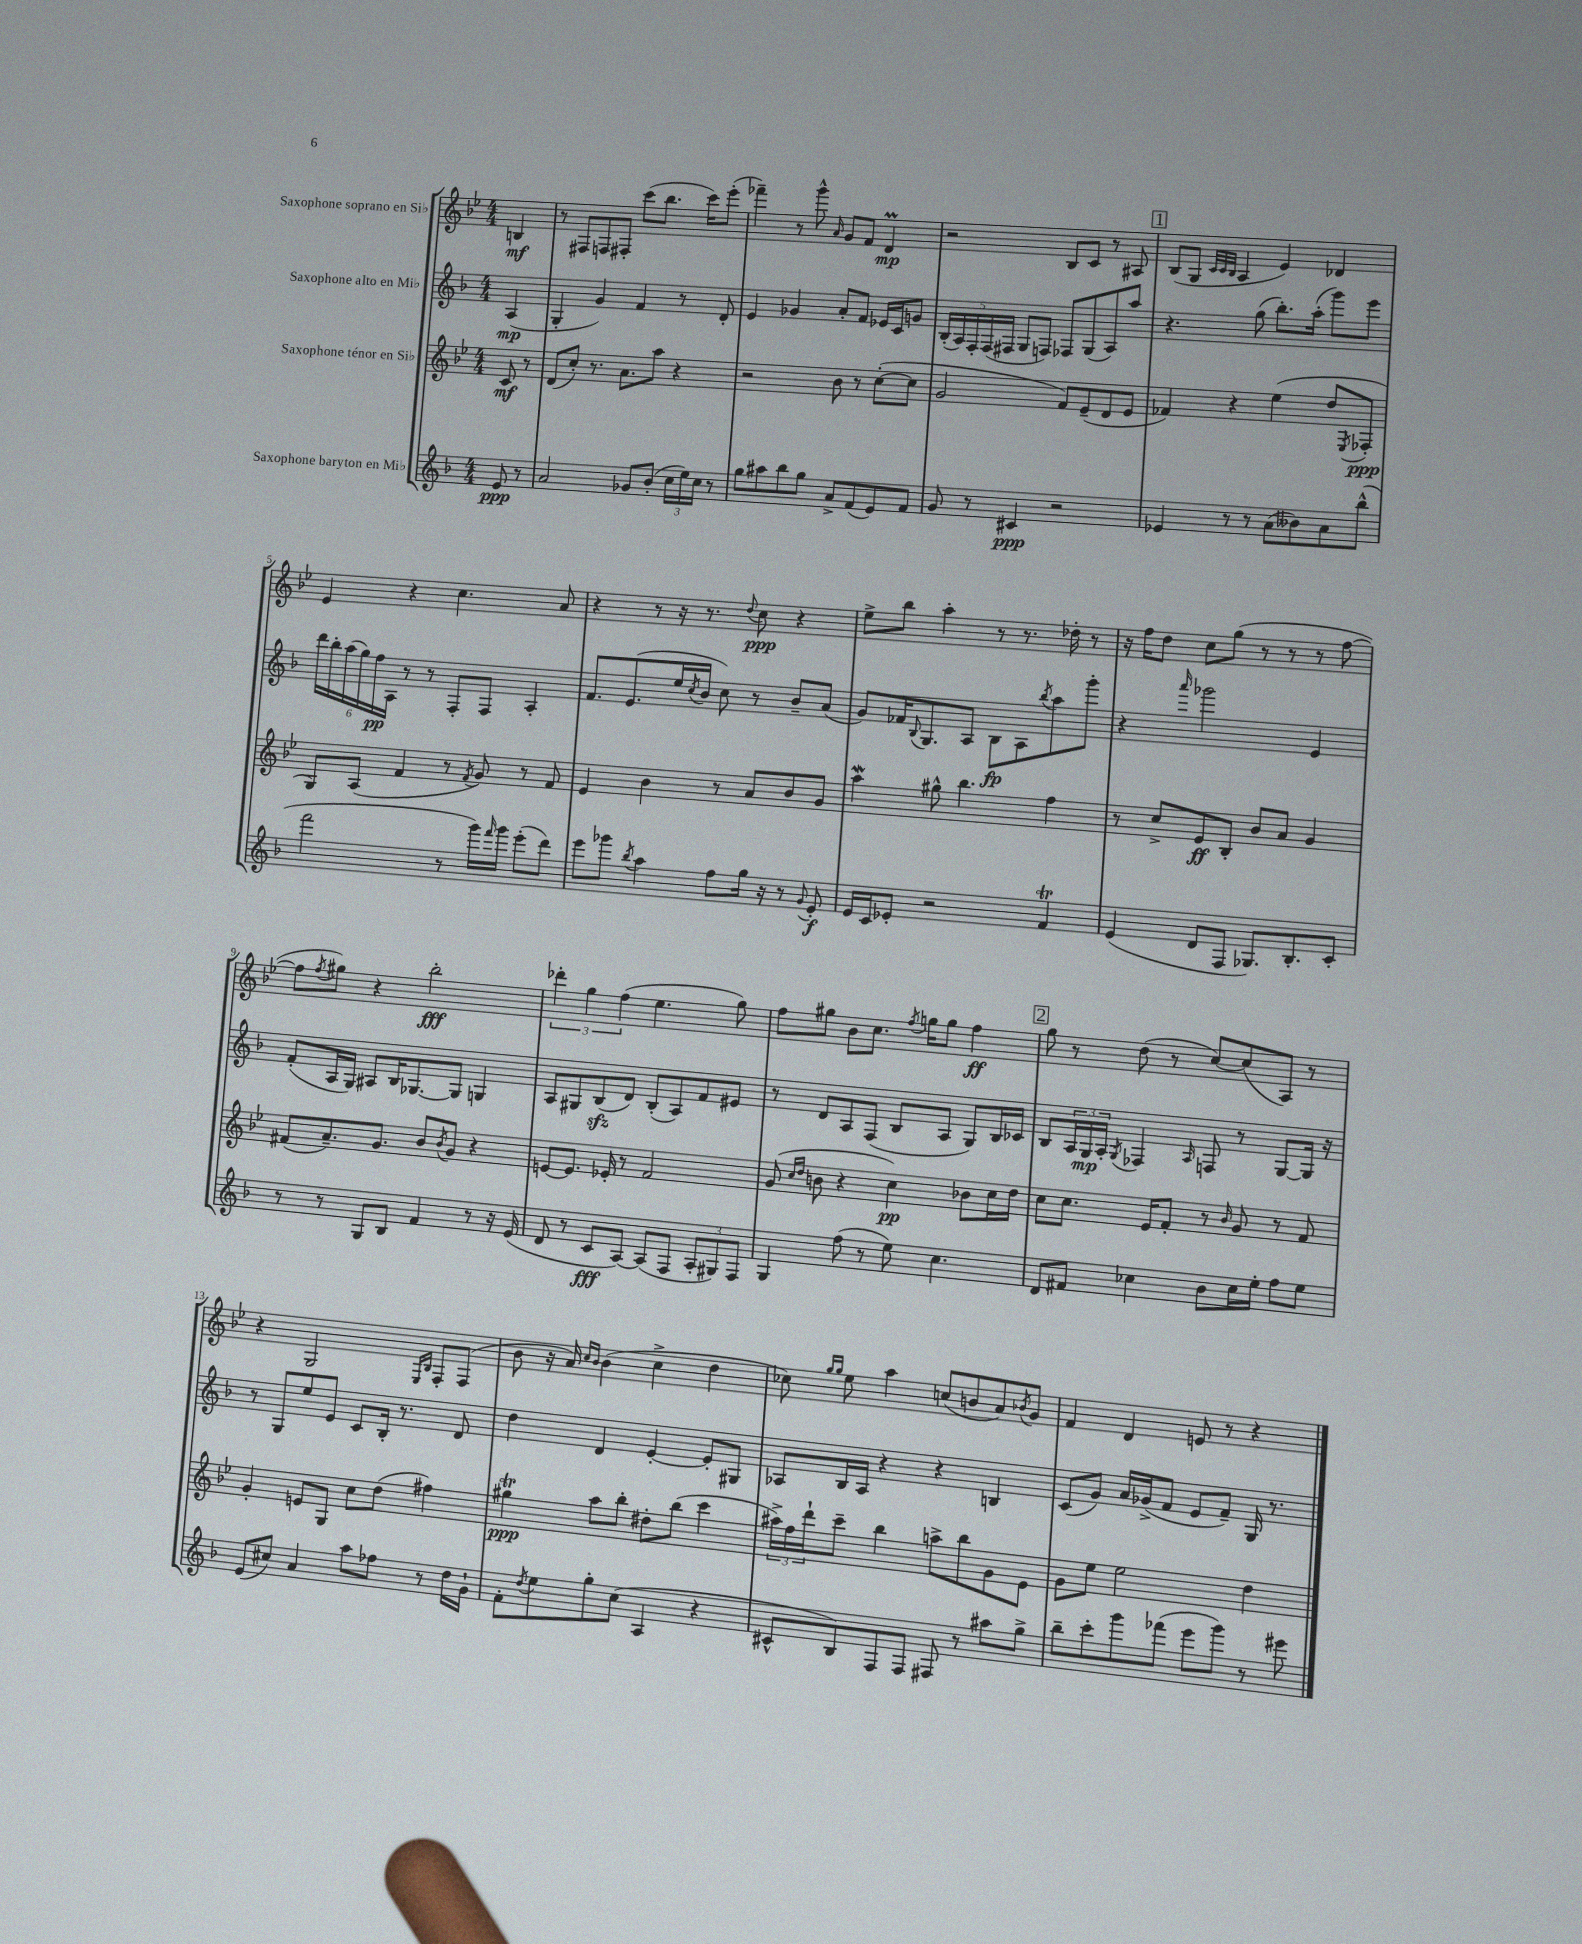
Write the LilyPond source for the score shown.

<<
\new StaffGroup <<
\new Staff = "s0" \with { instrumentName = "Saxophone soprano en Sib" } {
    \clef treble \key bes \major \numericTimeSignature \time 4/4 \partial 4
    b4\mf |
    r8 fis8 f8 fis8-. c'''8( bes''8. c'''16) ees'''8-.( |
    fes'''4--) r8 g'''8-^ \grace { a'16 } g'8 f'8 d'4\prall\mp |
    r2 bes8 c'8 r8 ais8 |
    \mark \markup { \box "1" } bes8( g8 \grace { c'32 c'32 bes32 } a4 ees'4) des'4 |
    ees'4 r4 c''4. a'8 |
    r4 r8 r16 r8. \appoggiatura { d''8 } c''8\ppp r4 |
    ees''8-> bes''8 a''4-. r8 r8. des''16-. r8 |
    r16 f''16 d''8 c''8 g''8( r8 r8 r8 f''8~ |
    f''8 \acciaccatura { f''8 } gis''8) r4 bes''2-.\fff |
    \tuplet 3/2 { des'''4-. g''4 f''4( } ees''4. g''8) |
    f''8 gis''8 bes'8 c''8. \acciaccatura { f''8 } g''16 g''8 f''4\ff |
    \mark \markup { \box "2" } g''8 r8 d''8( r8 c''8~) c''8( a8) r8 |
    r4 g2 \grace { ees16 bes16 } f8-. f8( |
    bes'8 r16 a'16) \grace { c''16 bes'16 } bes'4( c''4-> d''4 |
    ces''8) \grace { g''16 g''16 } ees''8 a''4 c''8( b'8 a'8) \acciaccatura { bes'8 } g'8 |
    f'4 d'4 e'8 r8 r4 \bar "|." |
}
\new Staff = "s1" \with { instrumentName = "Saxophone alto en Mib" } {
    \clef treble \key f \major \numericTimeSignature \time 4/4 \partial 4
    a4\mp( |
    g4-. g'4) f'4 r8 d'8-. |
    e'4 ges'4 a'8-. f'8 ees'16 c'16 g'8 |
    \tuplet 5/4 { bes16-.( a16) f16-. f16( fis16 } g8 f8) fes8 g8( a8) a''8 |
    \mark \markup { \box "1" } r4. g''8( bes''8.-.) a''16-.( g'''8) e'''8 |
    \tuplet 6/4 { d'''16 bes''16-. a''16( g''16) f''16\pp a16 } r8 r8 f8-. f8 a4-. |
    f'8. e'8.( e''16 \acciaccatura { c''8 } bes'16 c''8) r8 bes'8-- a'8( |
    g'8) fes'16 \appoggiatura { bes8 } g8. a8 bes8\fp a8 \acciaccatura { bes''8 } a''8 g'''8-. |
    r4 \grace { a'''16 } ges'''2 e'4 |
    f'8-.( a16 g16) ais8 bes16 ges8.~ ges8 g4 |
    a8 gis8 bes8\sfz( d'8) bes8-.( a8) f'8 eis'8 |
    r8 d'8 a8 f8( bes8 a8 g8) bes16 ces'16 |
    \mark \markup { \box "2" } bes8 \tuplet 3/2 { a16 g16\mp a16-. } \acciaccatura { g8 } fes4 \grace { a16 } f8 r8 g8~ g16 r16 |
    r8 g8 e''8 e'8 c'8 bes16-. r8. d'8 |
    d''4 d'4 e'4~-. e'8-. gis8 |
    aes8 bes16 aes16 r4 r4 b4 |
    c'8( g'8) a'16 ges'16->( f'8 e'8 f'8--) g16 r8. \bar "|." |
}
\new Staff = "s2" \with { instrumentName = "Saxophone ténor en Sib" } {
    \clef treble \key bes \major \numericTimeSignature \time 4/4 \partial 4
    c'8\mf r8 |
    d'8( c''8-.) r8. a'8. a''8 r4 |
    r2 bes'8 r8 c''8~-.( c''8 |
    g'2 f'8) ees'8--( d'8 ees'8 |
    \mark \markup { \box "1" } fes'4) r4 ees''4( d''8 \acciaccatura { ees8 } fes8-.\ppp |
    g8) a8( f'4 r8 \acciaccatura { f'8 } g'8) r8 f'8 |
    ees'4 bes'4 r8 a'8 bes'8 g'8 |
    a''4\mordent gis''8-^ bes''4. f''4 |
    r8 c''8-> ees'8\ff bes8-. bes'8 a'8 g'4 |
    fis'8( a'8.--) g'8. bes'8 \acciaccatura { bes'8 } g'8 r4 |
    e'8~ e'8. ees'16-. r8 f'2 |
    g'8( \grace { c''16 d''16 } b'8 r4 c''4\pp) bes'8 c''16 d''16 |
    \mark \markup { \box "2" } c''8 c''8. ees'16 f'8-. r8 \grace { bes'16 } g'8 r8 f'8 |
    g'4-. e'8 g8 c''8 d''8( fis''4) |
    gis''4\trill\ppp a''8 bes''8-. dis''8-. bes''8( c'''4 |
    \tuplet 3/2 { ais''16->) f''16 d'''16-! } c'''8-- bes''4 a''8-> bes''8 g'8 ees'8 |
    g'8 ees''8 ees''2 d''4 \bar "|." |
}
\new Staff = "s3" \with { instrumentName = "Saxophone baryton en Mib" } {
    \clef treble \key f \major \numericTimeSignature \time 4/4 \partial 4
    e'8\ppp r8 |
    a'2 ges'8 bes'8-.( \tuplet 3/2 { c''16 e''16) c''16 } r8 |
    g''8 ais''8 bes''8 g''8 a'8-> f'8( e'8) f'8 |
    g'8 r8 cis'4\ppp r2 |
    \mark \markup { \box "1" } ees'4 r8 r8 a'8( beses'8) a'8 bes''8-^( |
    f'''2 r8 g'''16) \grace { f'''16 } g'''16 e'''8-.( d'''8) |
    e'''8 ges'''8 \acciaccatura { bes''8 } a''4 f''8 g''16 r16 r8 \appoggiatura { g'8 } e'8-.\f |
    e'16 c'16 ees'8-. r2 f'4\trill |
    e'4( d'8 f8 ges8.) bes8.-. c'8-. |
    r8 r8 g8 bes8 f'4 r8 r16 e'16( |
    d'8 r8 c'8\fff a8~) a8( f8 \tuplet 3/2 { a8-. gis8) f8 } |
    g4 f''8( r8 e''8) c''4. |
    \mark \markup { \box "2" } d'8 fis'8 ces''4 bes'8 ces''16 e''16-. f''8 e''8 |
    e'8( cis''8) a'4 a''8 fes''8 r8 d''16 g'16-! |
    f'8-. \acciaccatura { d''8 } e''8 g''8-. c''8( a4 r4 |
    cis'8-^ bes8) f8 f8 fis8 r8 ais''8 g''8-> |
    bes''8-- c'''8-. g'''8 fes'''8( e'''8 g'''8) r8 eis'''8 \bar "|." |
}
>>
>>
